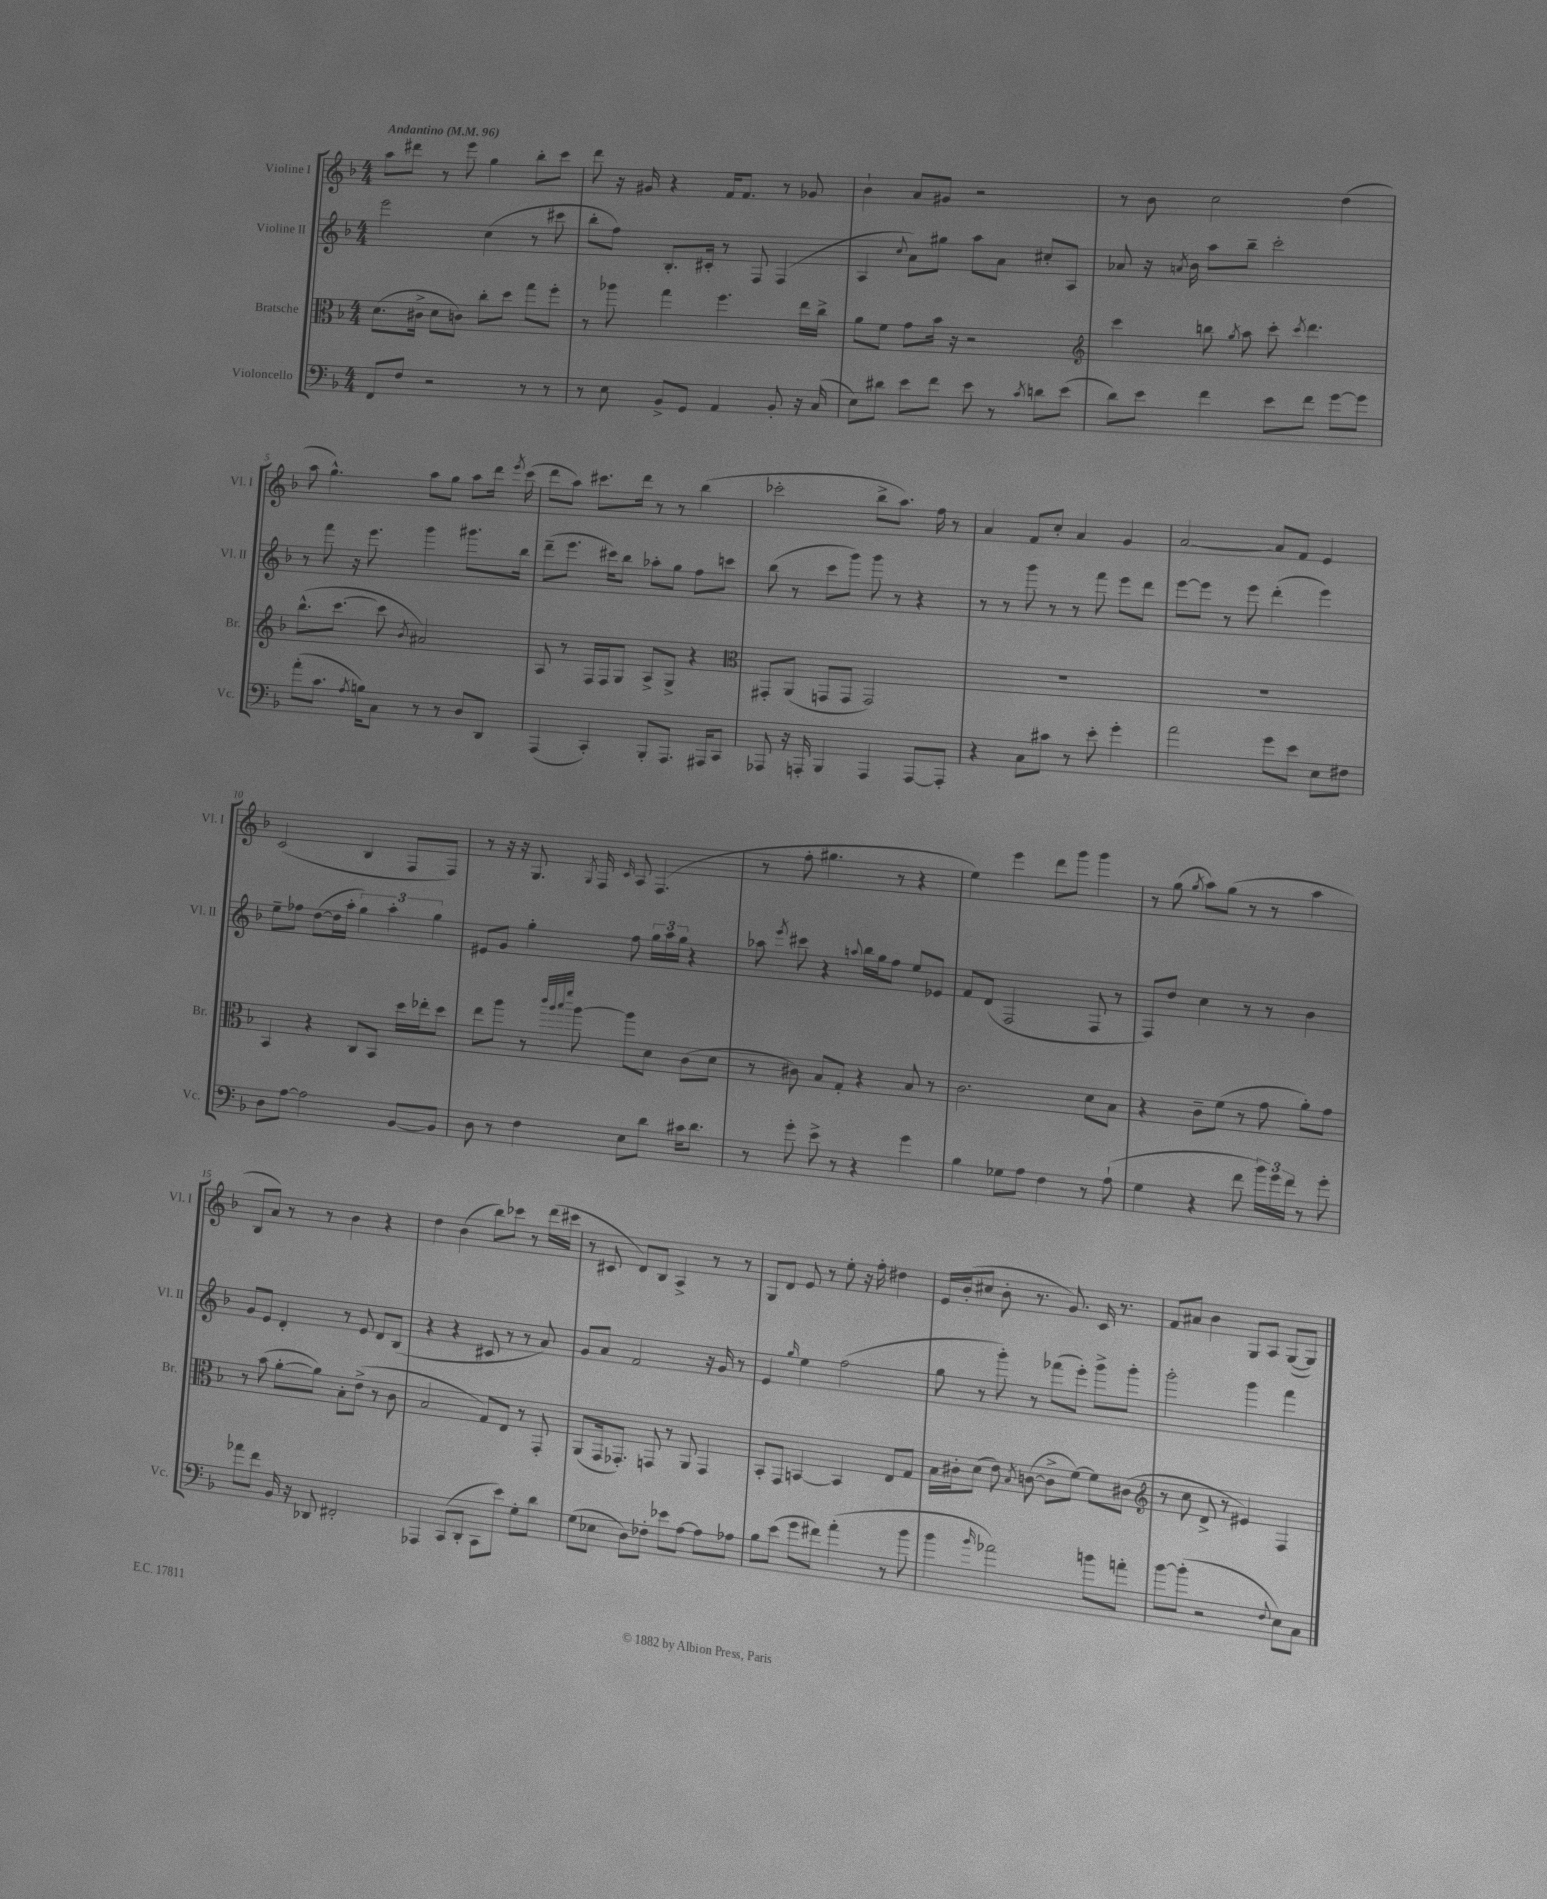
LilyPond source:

<<
\new StaffGroup <<
\new Staff = "s0" \with { instrumentName = "Violine I" shortInstrumentName = "Vl. I" } {
    \clef treble \key f \major \numericTimeSignature \time 4/4 \tempo "Andantino" 4 = 96
    \autoBeamOff a''8[ dis'''8] r8 e'''8 g''4 bes''8[-. c'''8] |
    d'''8 r16 gis'16 r4 f'16[ f'8.] r8 ges'8 |
    bes'4-! a'8[ gis'8] r2 |
    r8 bes'8 c''2 d''4( |
    a''8 g''4.-^) a''8[ g''8] a''8[ d'''16] \acciaccatura { e'''8 } c'''16( |
    d'''8[ a''8]) cis'''8.[ d'''16] r8 r8 bes''4( |
    ces'''2-. bes''8[-> a''8.]) f''16 r8 |
    a'4 f'8[ c''8]-. a'4 g'4 |
    a'2~ a'8[ f'8] e'4 |
    c'2( bes4 f8[ f8]) |
    r8 r16 r16 g8. \acciaccatura { g8 } f16 \grace { c'16 } a8 f4.( |
    r8 f''8-. gis''4. r8 r4 |
    e''4) e'''4 d'''8[ g'''8] g'''4 |
    r8 g''8( \acciaccatura { g''8 } a''8[) g''8]( r8 r8 a''4 |
    bes8[ a'8]) r8 r8 bes'4 r4 |
    d''4 bes'4( bes''8[) ces'''8] r8 d'''16[( cis'''16] |
    r8 cis'8 d'8[) bes8] a4-> r8 r8 |
    g8[ d'8] e'8 r8 e''8-. r16 f''16-. dis''4 |
    e'16[ bes'16-.( cis''8] bes'8-. r8. g'8.) c'16 r8. |
    f'8[ ais'8] bes'4 g8[ a8] g8[~( g8]) \bar "|." |
}
\new Staff = "s1" \with { instrumentName = "Violine II" shortInstrumentName = "Vl. II" } {
    \clef treble \key f \major \numericTimeSignature \time 4/4
    \autoBeamOff e'''2 c''4( r8 cis'''8 |
    bes''8[-. f''8]) bes8.[-. cis'16]-. r8 f8 f4( |
    a4 \appoggiatura { c''8 } a'8[) gis''8] a''8[ a'8] cis''8[-. a8] |
    aes'8 r16 \acciaccatura { a'8 } bes'16 a''8[ bes''8]-- c'''2-. |
    r8 f'''8 r16 e'''8. g'''4 gis'''8.[ bes''16] |
    d'''8[--( e'''8.] cis'''16[) bes''8] aes''8[-. g''8] f''8[ c'''8] |
    bes''8( r8 c'''8[ g'''8]) g'''8 r8 r4 |
    r8 r8 g'''8 r8 r8 f'''8 e'''8[ d'''8] |
    e'''8[~ e'''8] r8 e'''8 d'''4-.( e'''4) |
    e''8[-- fes''8] d''8[~( d''16 a''16]-. \tuplet 3/2 { g''4) a''4-. g''4 } |
    eis'8[ g'8] g''4-. f''8 \tuplet 3/2 { g''16[ a''16 g''16] } r4 |
    aes''8 \acciaccatura { e'''8 } cis'''8 r4 \appoggiatura { a''8 } bes''16[ g''16 f''8] e''8[ ees'8] |
    f'8[ d'8]( f2 f8 r8 |
    f8[) d''8] c''4 r8 r8 bes'4 |
    g'8[ e'8] d'4-. r8 e'8 d'8[ bes8]( |
    r4 r4 cis'8 r8 r8 a'8) |
    g'8[ a'8] f'2 r16 g'16 r8 |
    e'4 \grace { g''16 } e''4 f''2( |
    g''8 r8 g'''8-.) r8 fes'''8[( e'''8]-.) g'''8[-> g'''8]-. |
    g'''2-. g'''4 f'''4 \bar "|." |
}
\new Staff = "s2" \with { instrumentName = "Bratsche" shortInstrumentName = "Br." } {
    \clef alto \key f \major \numericTimeSignature \time 4/4
    \autoBeamOff d'8.[( cis'16]-> d'8[ c'8]) c''8[-. d''8] g''8[ f''8]-. |
    r8 aes''8 g''4 f''4. e''16[ c''16]-> |
    a'8[ f'8] g'8[ bes'16] r16 r2 |
    \clef treble c'''4 b''8 \acciaccatura { g''8 } a''8 c'''8-. \acciaccatura { c'''8 } d'''4. |
    bes''8.[-^( c'''8.]~ c'''8 \acciaccatura { bes'8 } ais'2) |
    a8 r8 f16[ f16 g8] a8[-> g8]-> r4 |
    \clef alto gis,8[-. a,8]( g,8[ g,8] g,2) |
    R1 |
    R1 |
    bes,4 r4 c8[ bes,8] d''16[ ees''16-. d''8] |
    e''8[ a''8] r8 \grace { c'''32[ a''32 bes''32 f'''32] } a''8~ a''8[ d'8] c'8[( d'8] |
    r8 cis'8) bes8[ g8]-. r4 bes8 r8 |
    c'2. d'8[ bes8] |
    r4 c'8[-- f'8]( r8 g'8 a'8[-.) g'8] |
    r8 bes'8( a'8[~-. a'8]) bes8[-. e'8]->( r8 c'8 |
    bes2 g8[) e8] r8 g,8-. |
    a,8[( g,16 ges,8.]-.) g,8 r8 a,8 g,4 |
    bes,8[-. g,8] b,4~ b,4 e8[ g8] |
    bes16[ cis'16-. d'8]( e'8) \acciaccatura { bes8 } c'8~( c'8[-> f'8]~) f'8[ cis'8]( |
    \clef treble r8 c''8 d'8-> r8 eis'4) f4 \bar "|." |
}
\new Staff = "s3" \with { instrumentName = "Violoncello" shortInstrumentName = "Vc." } {
    \clef bass \key f \major \numericTimeSignature \time 4/4
    \autoBeamOff f,8[ f8] r2 r8 r8 |
    r8 e8 bes,8[-> g,8] a,4 bes,8-. r16 c16( |
    e8[) dis'8] e'8[ f'8] e'8 r8 \acciaccatura { c'8 } d'8[ e'8]( |
    d'8[) e'8] f'4 e'8[ f'8] g'8[~ g'8] |
    a'8[-.( c'8.] \acciaccatura { a8 } b16[) c8] r8 r8 d8[ d,8] |
    a,,4( c,4-.) bes,,8[-. a,,8.] ais,,16[ c,8] |
    aes,,8 r16 a,,16-. bes,,4 a,,4 a,,8[~ a,,8]-. |
    r4 c8[ cis'8] r8 e'8-. g'4-. |
    a'2 g'8[ e'8] e8[ fis8] |
    d8[ a8]~ a2 bes,8[~ bes,8] |
    d8 r8 f4 e8[ d'8] cis'16[ d'8.] |
    r8 g'8-. e'8-> r8 r4 g'4 |
    bes4 ges8[ a8] f4 r8 a8-!( |
    g4 r4 f'8 \tuplet 3/2 { bes'16[) g'16 f'16] } r8 g'8-. |
    aes'8[ f'8] bes,16 r16 des,8 fis,2-. |
    aes,,4 c,8[( d,8]-. c,8[ e'8]) g8[-. d'8] |
    g8[( ees8] d8[) fes8]-. ees'8[ a8]~ a8[ aes8] |
    bes8[ e'8]( g'8[ fis'8]) a'4-.( r8 bes'8 |
    bes'4 \grace { bes'16 } aes'2) b'8[ a'8]-. |
    bes'8[~ bes'8]-.( r2 \appoggiatura { f8 } e8[) c8] \bar "|." |
}
>>
>>
